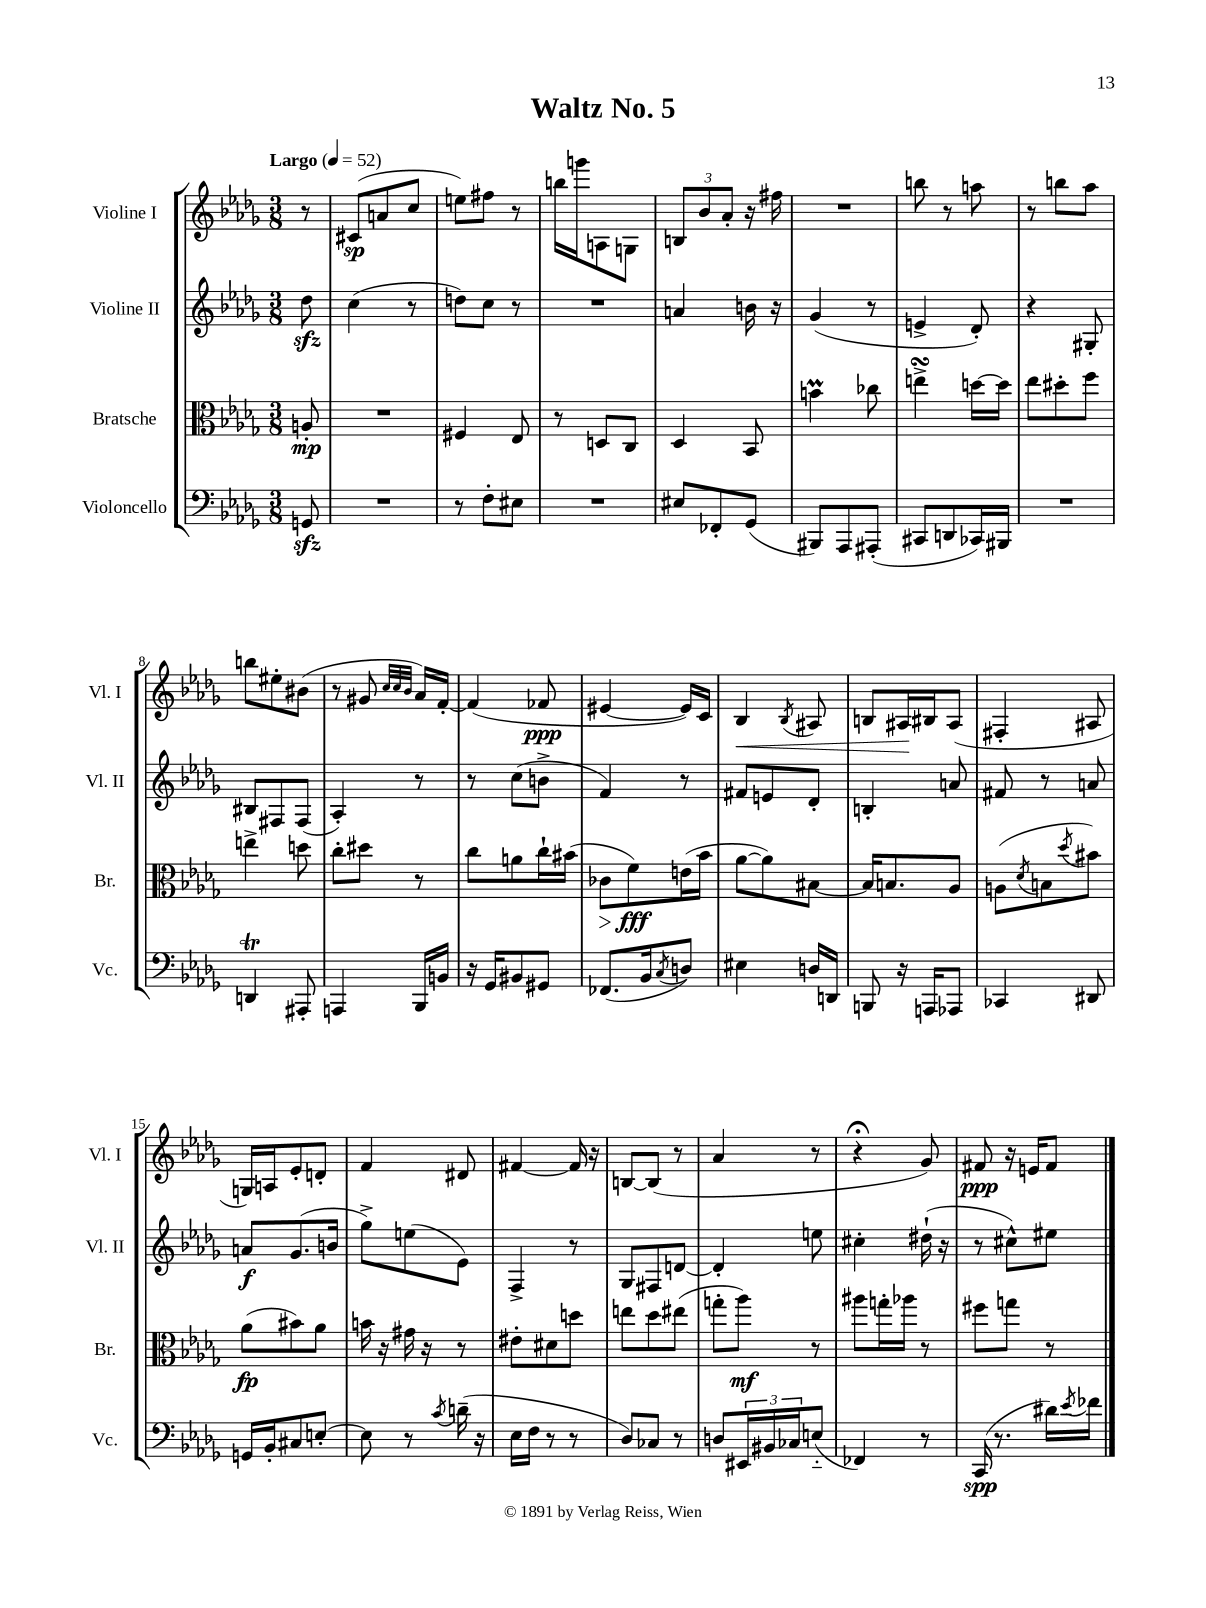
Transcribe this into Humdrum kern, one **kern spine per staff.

**kern	**dynam	**kern	**dynam	**kern	**dynam	**kern	**dynam
*part4	*part4	*part3	*part3	*part2	*part2	*part1	*part1
*staff4	*staff4	*staff3	*staff3	*staff2	*staff2	*staff1	*staff1
*I"Violoncello	*	*I"Bratsche	*	*I"Violine II	*	*I"Violine I	*
*I'Vc.	*	*I'Br.	*	*I'Vl. II	*	*I'Vl. I	*
*clefF4	*	*clefC3	*	*clefG2	*	*clefG2	*
*k[b-e-a-d-g-]	*	*k[b-e-a-d-g-]	*	*k[b-e-a-d-g-]	*	*k[b-e-a-d-g-]	*
*M3/8	*	*M3/8	*	*M3/8	*	*M3/8	*
*MM52	*	*MM52	*	*MM52	*	*MM52	*
=	=	=	=	=	=	=	=
!	!	!	!	!	!	!LO:TX:a:B:t=Largo	!
8GGnzz/	.	8An'/	mp	8dd-zz\	.	8r	.
=1	=1	=1	=1	=1	=1	=1	=1
4.r	.	4.r	.	(4cc\	.	(8c#X/L	sp
.	.	.	.	.	.	8an/	.
.	.	.	.	8r	.	8cc/J	.
=2	=2	=2	=2	=2	=2	=2	=2
8r	.	4F#X/	.	8ddn\L)	.	8een\L)	.
8F'\L	.	.	.	8cc\J	.	8ff#X\J	.
8E#X\J	.	8E-/	.	8r	.	8r	.
=3	=3	=3	=3	=3	=3	=3	=3
4.r	.	8r	.	4.r	.	16bbn\LL	.
.	.	.	.	.	.	16gggn\J	.
.	.	8Dn/L	.	.	.	8An\	.
.	.	8C/J	.	.	.	8Gn\J	.
=4	=4	=4	=4	=4	=4	=4	=4
8E#X/L	.	4D-/	.	4an/	.	12Bn/L	.
.	.	.	.	.	.	12b-/	.
8FF-X'/	.	.	.	.	.	.	.
.	.	.	.	.	.	12a-'/J	.
(8GG-/J	.	8BB-/	.	16bn\	.	16r	.
.	.	.	.	16r	.	16ff#X\	.
=5	=5	=5	=5	=5	=5	=5	=5
8BBB#X/L)	.	4bnm\	.	(4g-/	.	4.r	.
8AAA-/	.	.	.	.	.	.	.
(8AAA#X'/J	.	8cc-X\	.	8r	.	.	.
=6	=6	=6	=6	=6	=6	=6	=6
8CC#X/L	.	4eensSsS^\	.	4en^/	.	8bbn\	.
8DDn/	.	.	.	.	.	8r	.
16CC-X/L)	.	[16ddn\LL	.	8d-'/)	.	8aan\	.
16BBB#X/JJ	.	16dd\JJ]	.	.	.	.	.
=7	=7	=7	=7	=7	=7	=7	=7
4.r	.	8ee-\L	.	4r	.	8r	.
.	.	8dd#X'\	.	.	.	8bbn\L	.
.	.	8ff\J	.	8G#X'/	.	8aa-\J	.
!!LO:LB:g=z
=8	=8	=8	=8	=8	=8	=8	=8
4DDnt/	.	4een^\	.	8B#X/L	.	8bbn\L	.
.	.	.	.	8F#X/	.	8ee#X'\	.
8AAA#X'/	.	8ddn\	.	(8F#/J	.	(8b#X\J	.
=9	=9	=9	=9	=9	=9	=9	=9
4AAAn/	.	8cc'\L	.	4A-'/)	.	8r	.
.	.	8dd#X\J	.	.	.	8g#X/	.
.	.	.	.	.	.	32qqcc/LLL	.
.	.	.	.	.	.	32qqcc/	.
.	.	.	.	.	.	32qqb-/JJJ	.
16BBB-/LL	.	8r	.	8r	.	16a-/LL)	.
16BBn/JJ	.	.	.	.	.	[16f'/JJ	.
=10	=10	=10	=10	=10	=10	=10	=10
16r	.	8cc\L	.	8r	.	(4f/]	.
16GG-/KL	.	.	.	.	.	.	.
8BB#X/	.	8an\	.	(8cc\L	.	.	.
8GG#X/J	.	16cc`\L	.	8bn^\J	.	8f-X/	ppp
.	.	(16b#X\JJ	.	.	.	.	.
=11	=11	=11	=11	=11	=11	=11	=11
!	!	!	!LO:HP:b	!	!	!	!
(8.FF-X/L	.	8c-X\L	>	4f/)	.	[4e#X/	.
.	.	8f\)	fff	.	.	.	.
16BB-/k	.	.	.	.	.	.	.
8qC/	.	.	.	.	.	.	.
8Dn/J)	.	(16en\L	]	8r	.	16e#/LL])	.
.	.	16b-\JJ	.	.	.	16c/JJ	.
=12	=12	=12	=12	=12	=12	=12	=12
!	!	!	!	!	!	!	!LO:HP:b
4E#X\	.	[8a-\L	.	8f#X/L	.	4B-/	<
.	.	8a-\])	.	8en/	.	.	.
.	.	.	.	.	.	8qB-/	.
16Dn/LL	.	[8B#X\J	.	8d-'/J	.	8A#X/	.
16DDn/JJ	.	.	.	.	.	.	.
=13	=13	=13	=13	=13	=13	=13	=13
8BBBn/	.	16B#/KL]	.	4Bn'/	.	8Bn/L	.
.	.	8.Bn/	.	.	.	.	.
16r	.	.	.	.	.	16A#X/L	.
16AAAn/KL	.	.	.	.	.	16B#X/J	[
8AAA-X/J	.	8A-/J	.	8an/	.	(8A#/J	.
=14	=14	=14	=14	=14	=14	=14	=14
4CC-X/	.	(8An\L	.	8f#X/	.	4F#X'/	.
.	.	8qd-/	.	.	.	.	.
.	.	8Bn\	.	8r	.	.	.
.	.	8qdd-/	.	.	.	.	.
8DD#X/	.	8b#X\J)	.	8an/	.	8A#X/	.
!!LO:LB:g=z
=15	=15	=15	=15	=15	=15	=15	=15
16GGn/LL	.	(8a-\L	fp	8an/L	f	16Gn/LL)	.
16BB-'/J	.	.	.	.	.	16An/J	.
8C#X/	.	8b#X\)	.	(8.g-/	.	8e-'/	.
[8En'/J	.	8a-\J	.	.	.	8dn'/J	.
.	.	.	.	16bn/Jk	.	.	.
=16	=16	=16	=16	=16	=16	=16	=16
8E\]	.	16bn\	.	8gg-^\L)	.	4f/	.
.	.	16r	.	.	.	.	.
8r	.	16g#X\	.	(8een\	.	.	.
.	.	16r	.	.	.	.	.
8qc/	.	.	.	.	.	.	.
(16dn~\	.	8r	.	8e-\J)	.	8d#X/	.
16r	.	.	.	.	.	.	.
=17	=17	=17	=17	=17	=17	=17	=17
16E-\LL	.	8e#X'\L	.	4F^/	.	[4f#X/	.
16F\JJ	.	.	.	.	.	.	.
8r	.	8d#X\	.	.	.	.	.
8r	.	8ddn\J	.	8r	.	16f#/]	.
.	.	.	.	.	.	16r	.
=18	=18	=18	=18	=18	=18	=18	=18
8D-/L)	.	8een\L	.	8G-/L	.	[8Bn/L	.
8C-X/J	.	8dd-\	.	8F#X/	.	(8B/J]	.
8r	.	(8ee#X\J	.	[8dn/J	.	8r	.
=19	=19	=19	=19	=19	=19	=19	=19
8Dn/L	.	8ggn'\L	.	4d'/]	.	4a-/	.
24EE#X/L	.	8aa-\J)	mf	.	.	.	.
24BB#X/	.	.	.	.	.	.	.
24C-X/J	.	.	.	.	.	.	.
(8En/J	.	8r	.	8een\	.	8r	.
=20	=20	=20	=20	=20	=20	=20	=20
4FF-X/)	.	8aa#X\L	.	4cc#X'\	.	4r;<	.
.	.	16ggn'\L	.	.	.	.	.
.	.	16aa-X\JJ	.	.	.	.	.
8r	.	8r	.	(16dd#X`\	.	8g-/)	.
.	.	.	.	16r	.	.	.
=21	=21	=21	=21	=21	=21	=21	=21
(16CC/	spp	8ff#X\L	.	8r	.	8f#X/	ppp
8.r	.	.	.	.	.	.	.
.	.	8ggn\J	.	8cc#X^^\L)	.	16r	.
.	.	.	.	.	.	16en/KL	.
16d#X\LL)	.	8r	.	8ee#X\J	.	8f#/J	.
8qe-/	.	.	.	.	.	.	.
16f-X\JJ	.	.	.	.	.	.	.
==	==	==	==	==	==	==	==
*-	*-	*-	*-	*-	*-	*-	*-
